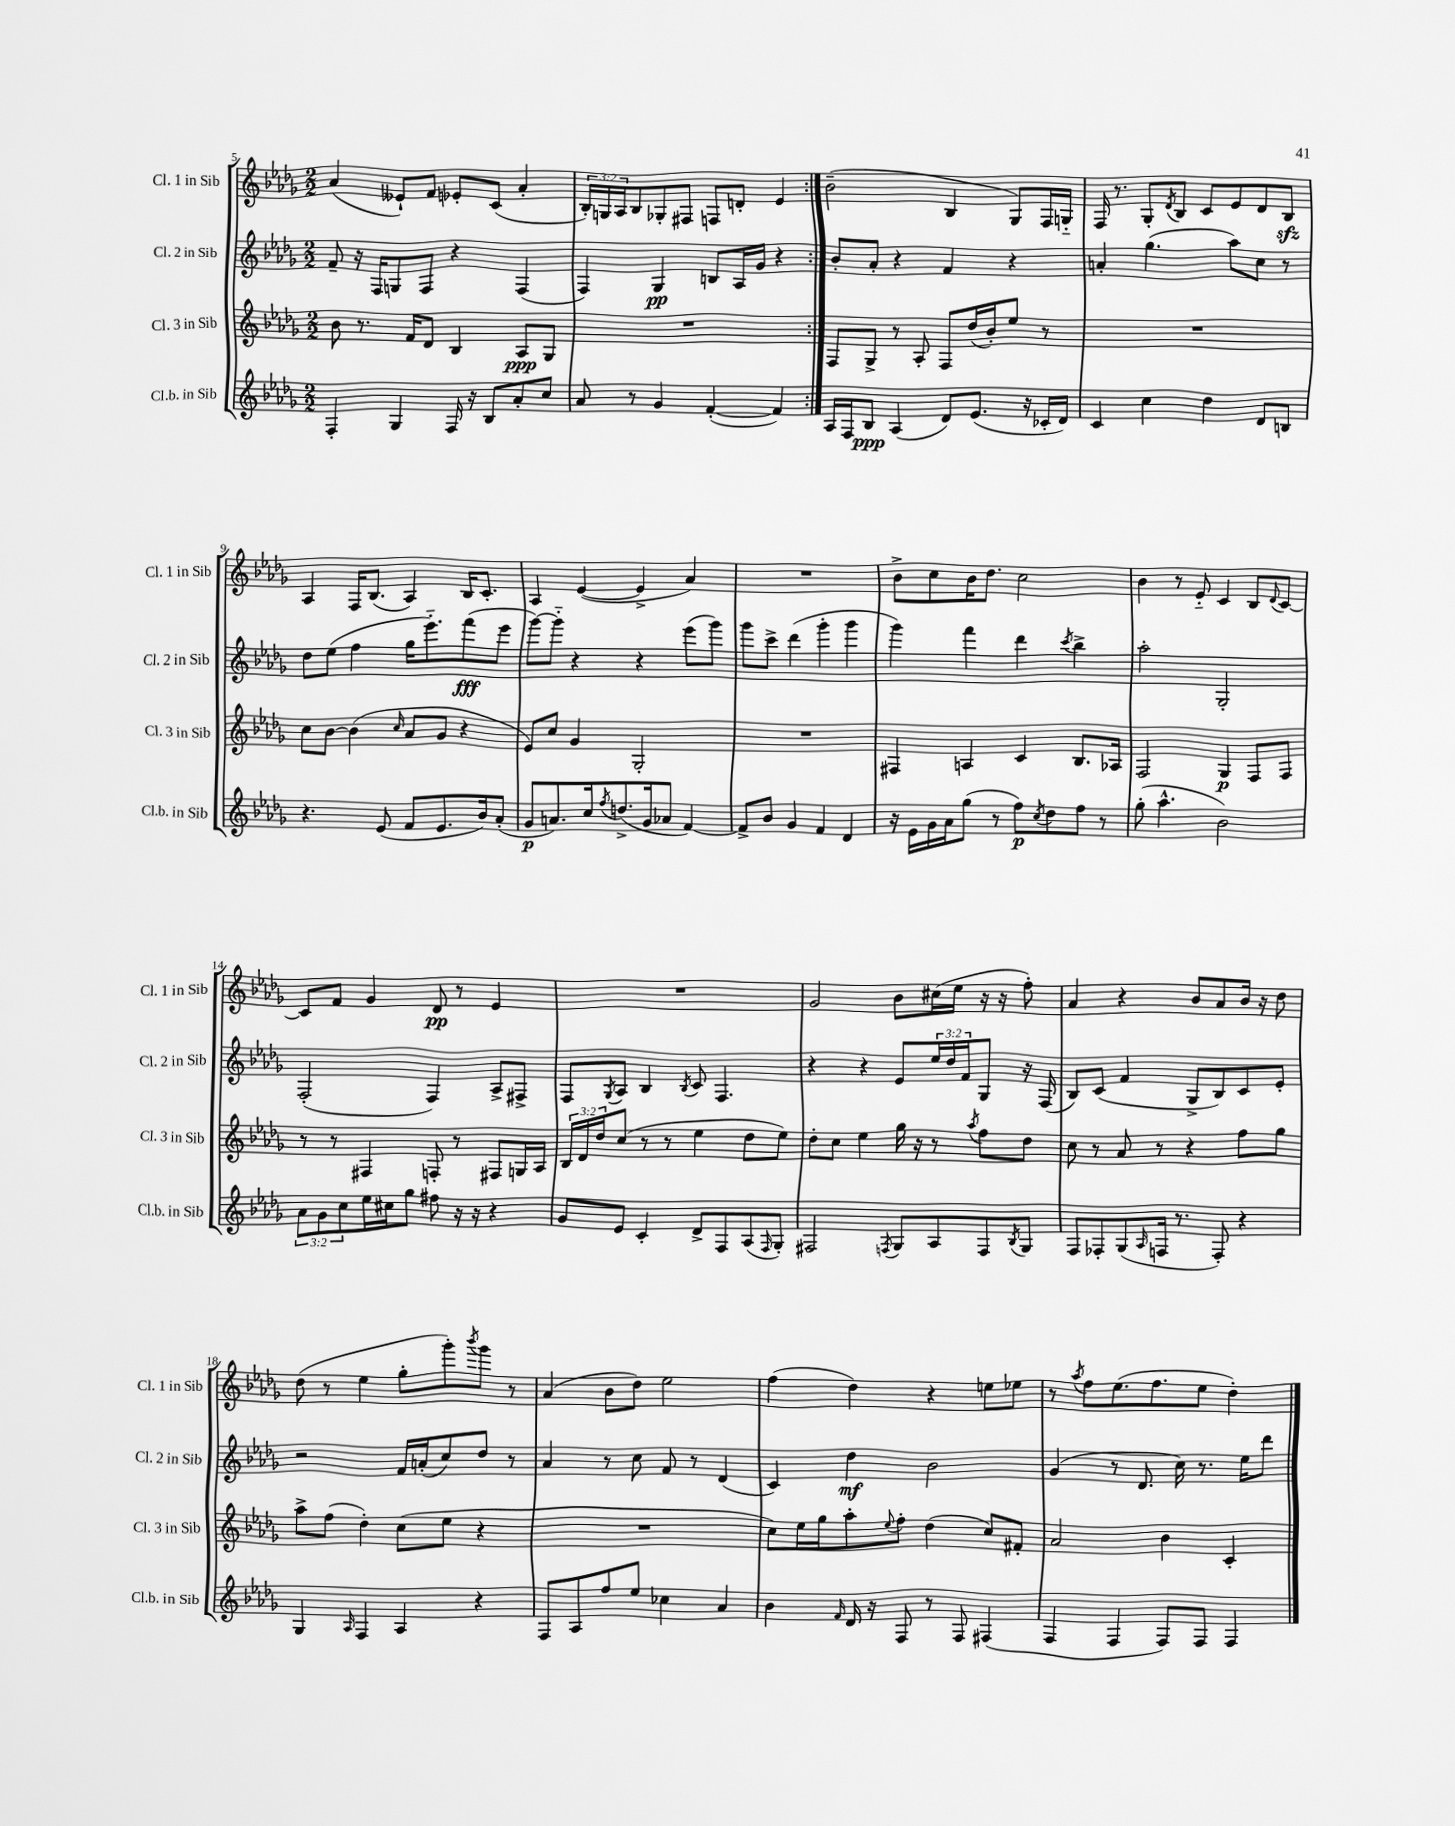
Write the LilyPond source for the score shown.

<<
\new StaffGroup <<
\new Staff = "s0" \with { instrumentName = "Cl. 1 in Sib" shortInstrumentName = "Cl. 1 in Sib" } {
    \clef treble \key des \major \numericTimeSignature \time 2/2 \override Staff.TupletNumber.text = #tuplet-number::calc-fraction-text
    \repeat volta 2 { aes'4( eeses'8-!) f'8 ees'8-. c'8( aes'4-. |
    \tuplet 3/2 { bes16-.) g16 aes16 } bes8 ges8-. fis8 f8 d'8-. ees'4 | }
    bes'2--( bes4 ges8) f16 g16-_ |
    f16 r8. ges8-. \acciaccatura { des'8 } bes8 c'8 ees'8 des'8 bes8\sfz |
    aes4 f16 bes8.( aes4) bes16 c'8.-. |
    aes4 ees'4~( ees'4-> aes'4) |
    R1 |
    bes'8-> c''8 bes'16 des''8. c''2 |
    bes'4 r8 ees'8-_ c'4 bes8 \appoggiatura { des'8 } c'8~ |
    c'8 f'8 ges'4 des'8\pp r8 ees'4 |
    R1 |
    ges'2 bes'8 cis''16( ees''16 r16 r16 f''8-.) |
    aes'4 r4 bes'8 aes'8 bes'16 r16 des''8 |
    des''8( r8 ees''4 ges''8-. ges'''8-.) \acciaccatura { bes'''8 } ges'''8 r8 |
    aes'4( bes'8 des''8) ees''2 |
    f''4( des''4) r4 e''8 ees''8 |
    r8 \acciaccatura { aes''8 } f''8 ees''8.( f''8. ees''8 des''4-.) \bar "|." |
}
\new Staff = "s1" \with { instrumentName = "Cl. 2 in Sib" shortInstrumentName = "Cl. 2 in Sib" } {
    \clef treble \key des \major \numericTimeSignature \time 2/2 \override Staff.TupletNumber.text = #tuplet-number::calc-fraction-text
    \repeat volta 2 { f'8-- r16 f16 g8 f8 r4 f4( |
    f4) ges4\pp b8 aes16 ges'16 r4 | }
    bes'8-. aes'8-. r4 f'4 r4 |
    a'4-. ges''4.( aes''8) c''8 r8 |
    des''8 ees''8( f''4 ges''16 ees'''8.-_) f'''8\fff( ees'''8 |
    ges'''8~) ges'''8-_ r4 r4 ees'''8( ges'''8) |
    ges'''8 c'''8-> des'''4( ges'''4-. ges'''4 |
    ges'''4) f'''4 des'''4 \acciaccatura { c'''8 } bes''4-> |
    aes''2-. ges2-. |
    f2-.( f4) aes8-> fis8-> |
    f8 \acciaccatura { ges8 } aes8 bes4 \acciaccatura { bes8 } c'8 f4. |
    r4 r4 ees'8 \tuplet 3/2 { ees''16 des''16 f'16 } ges8 r16 f16( |
    bes8) c'8( f'4 ges8-> bes8) c'8 ees'8-. |
    r2 f'16 a'16-.( c''8) des''8 r8 |
    aes'4 r8 c''8 f'8 r8 des'4( |
    c'4) des''4\mf bes'2 |
    ges'4( r8 des'8. c''16) r8. ees''16 des'''8 \bar "|." |
}
\new Staff = "s2" \with { instrumentName = "Cl. 3 in Sib" shortInstrumentName = "Cl. 3 in Sib" } {
    \clef treble \key des \major \numericTimeSignature \time 2/2 \override Staff.TupletNumber.text = #tuplet-number::calc-fraction-text
    \repeat volta 2 { bes'8 r8. f'16 des'8 bes4 aes8\ppp ges8 |
    R1 | }
    f8 ges8-> r8 aes8-. f8 des''16( bes'16-.) ees''8 r8 |
    R1 |
    c''8 bes'8~ bes'4( \grace { c''16 } aes'8 ges'8 r4 |
    ees'8) c''8 ges'4 ges2-. |
    R1 |
    fis4 a4 c'4 bes8. aes16 |
    f2 ges4\p f8 f8 |
    r8 r8 fis4 f8-. r8 fis8 g16 aes16 |
    \tuplet 3/2 { bes16 des'16 des''16 } c''8( r8 r8 ees''4 des''8 ees''8) |
    des''8-. c''8 ees''4 ges''16 r16 r8 \acciaccatura { aes''8 } f''8 des''8 |
    c''8 r8 aes'8 r8 r4 f''8 ges''8 |
    aes''8-> f''8( des''4-.) c''8( ees''8 r4 |
    R1 |
    c''8) ees''16 ges''16 aes''8-. \appoggiatura { ees''8 } f''8-. des''4( c''8) fis'8-. |
    aes'2 bes'4 c'4-. \bar "|." |
}
\new Staff = "s3" \with { instrumentName = "Cl.b. in Sib" shortInstrumentName = "Cl.b. in Sib" } {
    \clef treble \key des \major \numericTimeSignature \time 2/2 \override Staff.TupletNumber.text = #tuplet-number::calc-fraction-text
    \repeat volta 2 { f4-. ges4 f16 r16 bes8 aes'8-. c''8 |
    aes'8 r8 ges'4 f'4~-.( f'4) | }
    aes16 f16 bes8\ppp aes4( des'8) ees'8.( r16 ces'16-. des'16) |
    c'4 c''4 des''4 des'8 b8 |
    r4. ees'8( f'8 ees'8. bes'16) aes'8-.( |
    ges'8\p a'8.) c''16 \acciaccatura { f''8 } d''8.->( ges'16 aes'8 f'4~) |
    f'8-> bes'8 ges'4 f'4 des'4 |
    r16 ees'16 ges'16 aes'16 ges''8( r8 f''8\p) \acciaccatura { c''8 } des''8 f''8 r8 |
    ges''8-.( aes''4.-^ bes'2) |
    \tuplet 3/2 { aes'8 ges'8 c''8 } ees''16 cis''16 ges''8 fis''8 r16 r16 r4 |
    ges'8 ees'8 c'4-. des'8-> f8 aes8( \grace { f16 } ges8-.) |
    fis2 \acciaccatura { f8 } ges8 aes8 f8 \acciaccatura { bes8 } ges8 |
    f8 fes8-. ges8( \grace { aes16 } f16 r8. f8-.) r4 |
    ges4 \grace { aes16 } f4 aes4 r4 |
    f8 aes8 f''8 ees''8 ces''4 aes'4 |
    bes'4 \grace { f'16 } des'16 r16 f8 r8 f8 fis4( |
    f4 f4 f8) f8 f4 \bar "|." |
}
>>
>>
\layout { \context { \Score currentBarNumber = #5 } }
